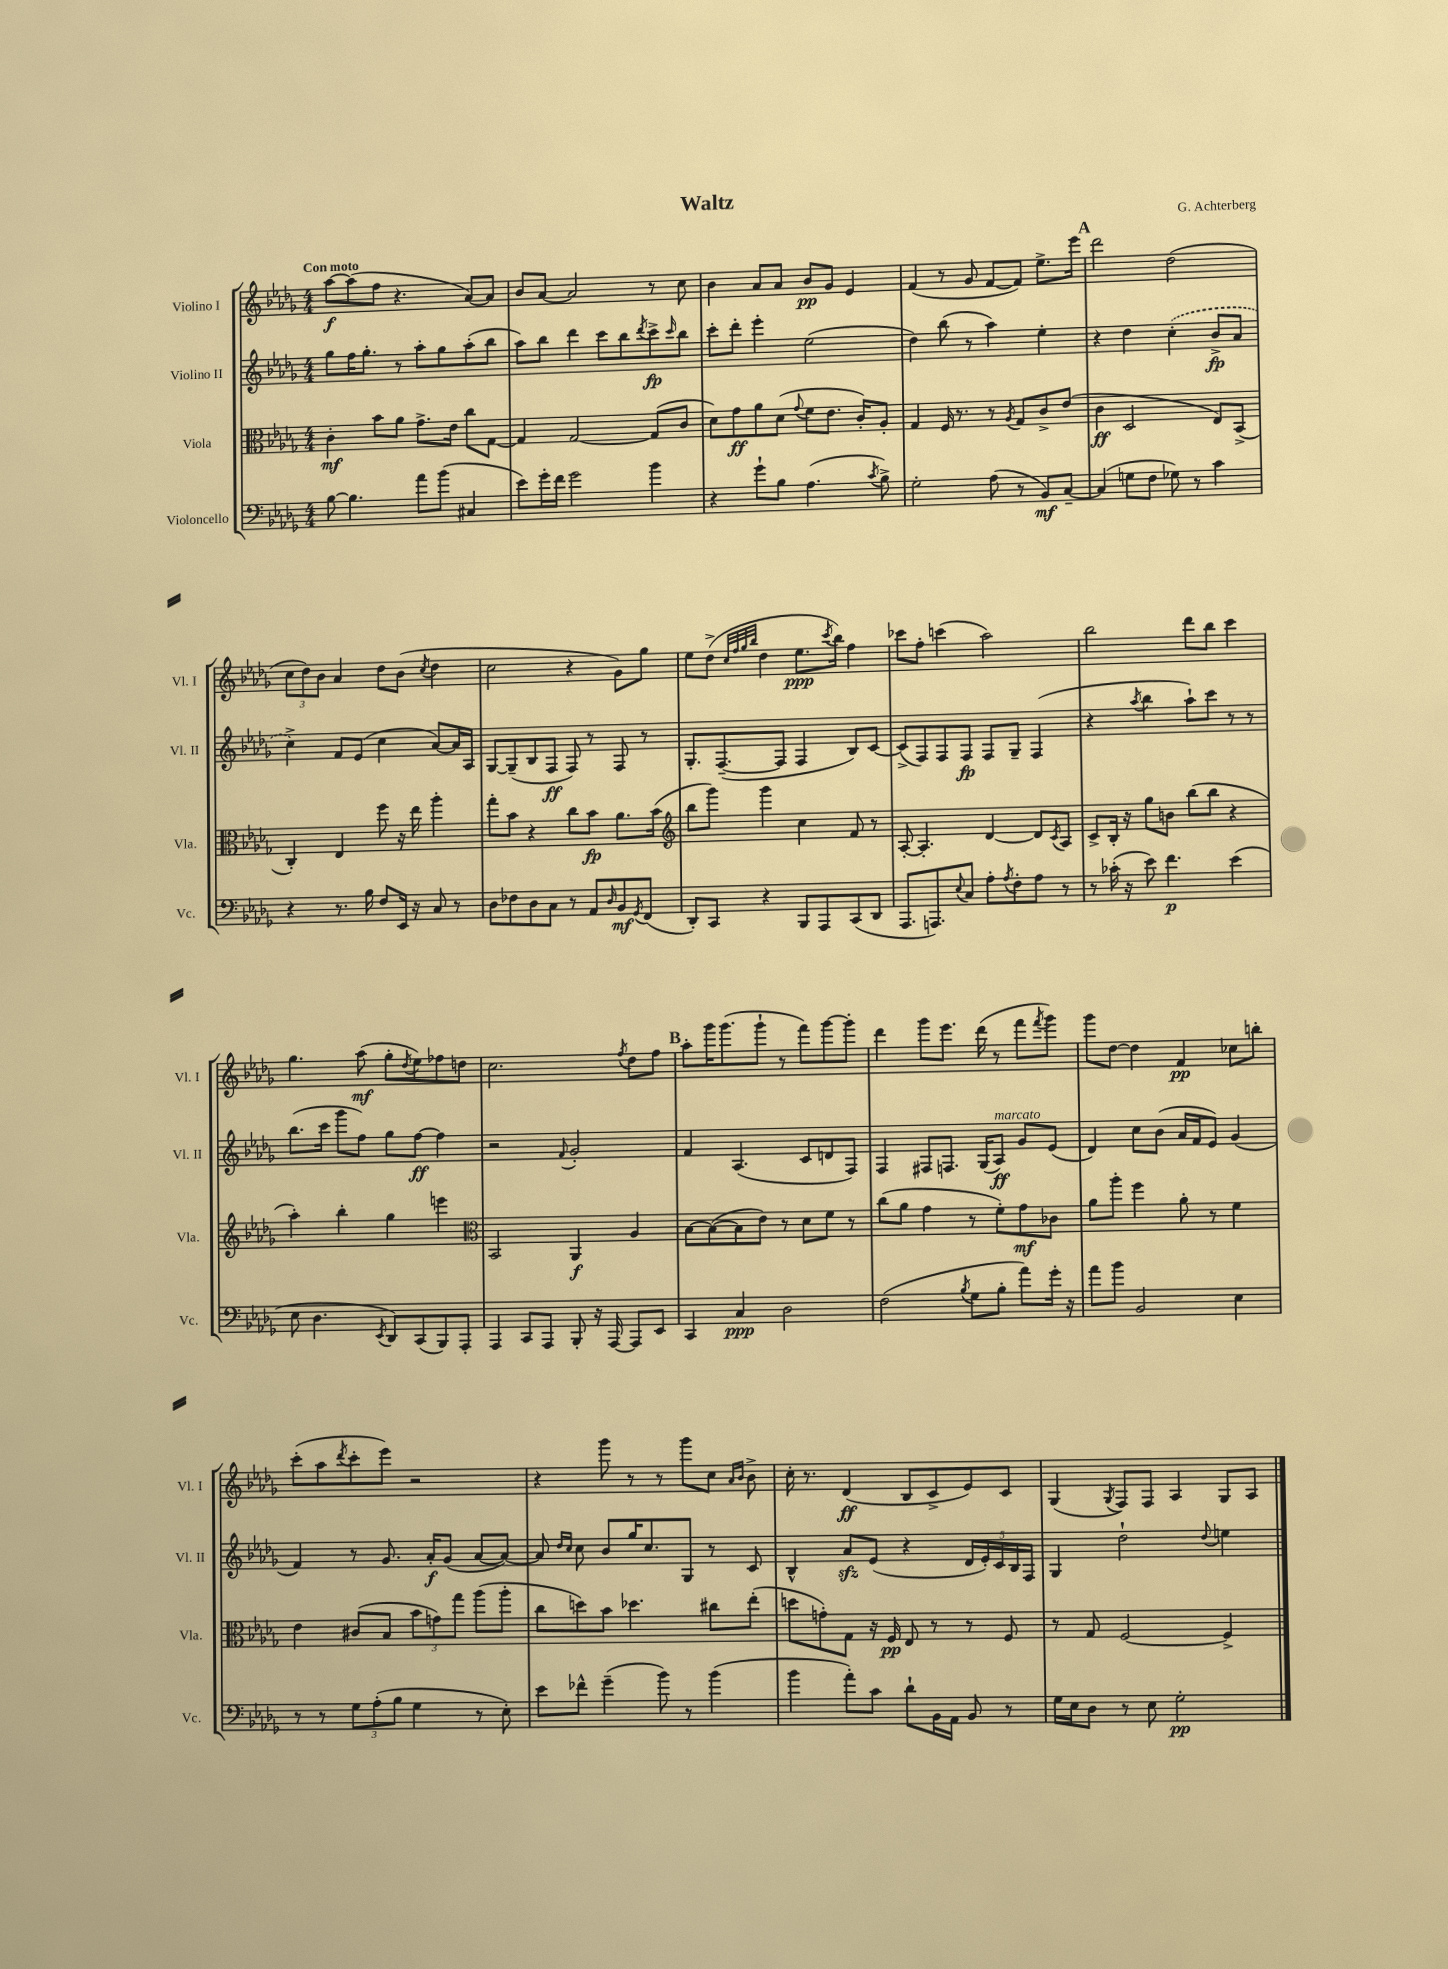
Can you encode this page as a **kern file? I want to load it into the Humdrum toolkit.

**kern	**dynam	**kern	**dynam	**kern	**dynam	**kern	**dynam
*part4	*part4	*part3	*part3	*part2	*part2	*part1	*part1
*staff4	*staff4	*staff3	*staff3	*staff2	*staff2	*staff1	*staff1
*I"Violoncello	*	*I"Viola	*	*I"Violino II	*	*I"Violino I	*
*I'Vc.	*	*I'Vla.	*	*I'Vl. II	*	*I'Vl. I	*
*clefF4	*	*clefC3	*	*clefG2	*	*clefG2	*
*k[b-e-a-d-g-]	*	*k[b-e-a-d-g-]	*	*k[b-e-a-d-g-]	*	*k[b-e-a-d-g-]	*
*M4/4	*	*M4/4	*	*M4/4	*	*M4/4	*
=1	=1	=1	=1	=1	=1	=1	=1
!	!	!	!	!	!	!LO:TX:a:B:t=Con moto	!
[8B-\	.	4c'\	mf	8gg-\L	.	[8aa-\L	f
4.B-\]	.	.	.	16ff\K	.	(8aa-\]	.
.	.	.	.	8.gg-'\J	.	.	.
.	.	8b-\L	.	.	.	8ff\J	.
.	.	8a-\J	.	8r	.	4.r	.
8a-\L	.	8.g-^\L	.	8aa-'\L	.	.	.
(8b-\J	.	.	.	8gg-\	.	.	.
.	.	16e-\Jk	.	.	.	.	.
4C#X/	.	8cc\L	.	(8aa-'\	.	[8a-/L)	.
.	.	[8G-\J	.	8bb-\J	.	8a-/J]	.
=2	=2	=2	=2	=2	=2	=2	=2
8e-\L)	.	4G-/]	.	8aa-\L)	.	8b-/L	.
16g-'\L	.	.	.	8bb-\J	.	[8a-/J	.
16f\JJ	.	.	.	.	.	.	.
2g-\	.	[2G-/	.	4ddd-\	.	2a-/]	.
.	.	.	.	8ccc\L	.	.	.
.	.	.	.	8bb-\	.	.	.
.	.	.	.	8qddd-/	.	.	.
4b-\	.	(8G-/L]	.	8ccc^\	fp	8r	.
.	.	.	.	16qqccc/	.	.	.
.	.	8c/J	.	8bb-\J	.	8cc\	.
=3	=3	=3	=3	=3	=3	=3	=3
4r	.	8d-\L)	.	8ccc'\L	.	4b-\	.
.	.	8g-\	ff	8ddd-'\J	.	.	.
8g-`\L	.	8a-\	.	4eee-'\	.	8a-/L	.
8B-\J	.	(8d-\J	.	.	.	8a-/J	.
.	.	8qqg-/	.	.	.	.	.
(4.A-\	.	8f\L	.	(2ee-\	.	8b-/L	pp
.	.	8.e-\J	.	.	.	8g-/J	.
.	.	.	.	.	.	4e-/	.
.	.	16c'/KL)	.	.	.	.	.
8qc/	.	.	.	.	.	.	.
8B-^\)	.	8A-'/J	.	.	.	.	.
=4	=4	=4	=4	=4	=4	=4	=4
2G-'\	.	4G-/	.	4dd-\)	.	(4f/	.
.	.	16F/	.	(8bb-\	.	8r	.
.	.	8.r	.	.	.	.	.
.	.	.	.	8r	.	8g-/	.
(8A-\	.	8r	.	4aa-\)	.	[8f/L	.
.	.	8qA-/	.	.	.	.	.
8r	.	8G-/L	.	.	.	8f/J])	.
8BB-/L)	mf	8c^/	.	4ee-'\	.	8.ee-^\L	.
[8C~/J	.	(8e-/J	.	.	.	.	.
.	.	.	.	.	.	16eee-\Jk	.
!!LO:REH:place=s1:t=A
=5	=5	=5	=5	=5	=5	=5	=5
(4C/]	.	4c\	ff	4r	.	2ddd-\	.
8Gn\L	.	2D-/	.	4dd-\	.	.	.
8F\J	.	.	.	.	.	.	.
8G-X\)	.	.	.	(4cc'\	.	(2dd-\	.
8r	.	.	.	.	.	.	.
4c\	.	8E-/L)	.	8b-^/L	fp	.	.
.	.	(8BB-^/J	.	8a-/J	.	.	.
!!LO:LB:g=z
=6	=6	=6	=6	=6	=6	=6	=6
4r	.	4C'/)	.	4cc^\)	.	12cc\L	.
.	.	.	.	.	.	12dd-\)	.
.	.	.	.	.	.	12b-\J	.
8.r	.	4E-/	.	8f/L	.	4a-/	.
.	.	.	.	(8e-/J	.	.	.
16B-\	.	.	.	.	.	.	.
8F/L	.	8ff\	.	4cc\	.	8dd-\L	.
16EE-/Jk	.	16r	.	.	.	(8b-\J	.
16r	.	16ee-\	.	.	.	.	.
.	.	.	.	.	.	8qcc/	.
8C/	.	4aa-'\	.	[8a-/L)	.	4dd-\	.
8r	.	.	.	16a-/L]	.	.	.
.	.	.	.	16A-/JJ	.	.	.
=7	=7	=7	=7	=7	=7	=7	=7
8D-\L	.	8gg-'\L	.	[8G-/L	.	2cc\	.
8F-X\	.	8b-\J	.	(8G-~/]	.	.	.
8D-\	.	4r	.	8B-/	.	.	.
8C\J	.	.	.	8F/J	ff	.	.
8r	.	8cc\L	.	8F/)	.	4r	.
8AA-/L	.	8b-\J	fp	8r	.	.	.
16qqD-/	.	.	.	.	.	.	.
8BB-/	mf	8.a-\L	.	8F/	.	8g-\L)	.
8qGG-/	.	.	.	.	.	.	.
(8FF/J	.	.	.	8r	.	8gg-\J	.
.	.	(16b-\Jk	.	.	.	.	.
=8	=8	=8	=8	=8	=8	=8	=8
*	*	*clefG2	*	*	*	*	*
8DD-'/L)	.	8bb-\L	.	8.G-'/L	.	8ee-\L	.
8CC/J	.	8ggg-\J)	.	.	.	(8dd-^\J	.
.	.	.	.	([8.F~/	.	.	.
.	.	.	.	.	.	32qqcc/LLL	.
.	.	.	.	.	.	32qqff/	.
.	.	.	.	.	.	32qqgg-/	.
.	.	.	.	.	.	32qqbb-/JJJ	.
4r	.	4ggg-\	.	.	.	4dd-\	.
.	.	.	.	8F/J]	.	.	.
8BBB-/L	.	4cc\	.	4F/	.	8.ee-\L	ppp
8AAA-/	.	.	.	.	.	.	.
.	.	.	.	.	.	8qccc/	.
.	.	.	.	.	.	16bb-\Jk)	.
(8CC/	.	8f/	.	8B-/L)	.	4ff\	.
8DD-/J	.	8r	.	[8c/J	.	.	.
=9	=9	=9	=9	=9	=9	=9	=9
8.AAA-/L	.	[8A-'/	.	(8c^/L]	.	8ccc-X\L	.
.	.	4.A-'/]	.	8F/)	.	8ff'\J	.
8.AAAn/)	.	.	.	.	.	.	.
.	.	.	.	8F/	.	(4cccn\	.
8qqE-/	.	.	.	.	.	.	.
8C/J	.	.	.	8F/J	fp	.	.
8A-'\L	.	[4d-/	.	8F/L	.	2aa-\)	.
8qA-/	.	.	.	.	.	.	.
8F'\	.	.	.	8G-~/J	.	.	.
8A-\J	.	8d-/L]	.	(4F/	.	.	.
.	.	8qc/	.	.	.	.	.
8r	.	8A-/J	.	.	.	.	.
=10	=10	=10	=10	=10	=10	=10	=10
8r	.	8c^/L	.	4r	.	2bb-\	.
(16c-X'\	.	16B-'/Jk	.	.	.	.	.
16r	.	16r	.	.	.	.	.
.	.	.	.	8qaa-/	.	.	.
8e-\)	.	8gg-\L	.	4bb-\	.	.	.
4.f\	p	8bn\J	.	.	.	.	.
.	.	(8bb-\L	.	8aa-`\L)	.	8ddd-\L	.
.	.	8bb-\J	.	8ccc\J	.	8bb-\J	.
(4e-\	.	4r	.	8r	.	4ccc\	.
.	.	.	.	8r	.	.	.
!!LO:LB:g=z
=11	=11	=11	=11	=11	=11	=11	=11
8E-\	.	4aa-'\)	.	(8.bb-\L	.	4.gg-\	.
4.D-\	.	.	.	.	.	.	.
.	.	.	.	16ccc\Jk	.	.	.
.	.	4bb-'\	.	8ggg-\L	.	.	.
.	.	.	.	8ff\J)	.	(8aa-\	mf
8qEE-/	.	.	.	.	.	.	.
8DD-/L)	.	4gg-\	.	8gg-\L	.	8gg-'\L	.
.	.	.	.	.	.	8qdd-/	.
(8CC/	.	.	.	[8ff\J	ff	8ee-\)	.
8BBB-/)	.	4eeen\	.	4ff\]	.	8ff-X\	.
8AAA-'/J	.	.	.	.	.	8ddn\J	.
=12	=12	=12	=12	=12	=12	=12	=12
*	*	*clefC3	*	*	*	*	*
4AAA-/	.	2BB-/	.	2r	.	2.cc\	.
8CC/L	.	.	.	.	.	.	.
8AAA-/J	.	.	.	.	.	.	.
.	.	.	.	8qqf/	.	.	.
8BBB-'/	.	4AA-/	f	2g-'/	.	.	.
16r	.	.	.	.	.	.	.
[16AAA-/	.	.	.	.	.	.	.
.	.	.	.	.	.	8qff/	.
8AAA-/L]	.	4A-/	.	.	.	8dd-\L	.
8EE-/J	.	.	.	.	.	8ff\J	.
!!LO:REH:place=s1:t=B
=13	=13	=13	=13	=13	=13	=13	=13
4CC/	.	[8B-\L	.	4f/	.	8aa-'\L	.
.	.	(8B-\_	.	.	.	16ggg-\K	.
.	.	.	.	.	.	(8.ggg-\	.
4C/	ppp	8B-\]	.	(4.A-/	.	.	.
.	.	8e-\J)	.	.	.	8ggg-`\J	.
2D-\	.	8r	.	.	.	8r	.
.	.	8d-\L	.	8c/L	.	8fff\L)	.
.	.	8f\J	.	8dn/	.	[8ggg-\	.
.	.	8r	.	8F/J)	.	8ggg-'\J]	.
=14	=14	=14	=14	=14	=14	=14	=14
(2F\	.	(8cc\L	.	4F/	.	4ddd-\	.
.	.	8a-\J	.	.	.	.	.
.	.	4g-\	.	8F#X/L	.	8ggg-\L	.
.	.	.	.	8.Fn/J	.	8.eee-\J	.
8qB-/	.	.	.	.	.	.	.
8G-\L	.	8r	.	.	.	.	.
.	.	.	.	(16G-/KL	.	(16ddd-\	.
!	!	!	!	!LO:TX:a:i:t=marcato	!	!	!
8B-'\J	.	8f'\L)	.	8A-/J)	ff	8r	.
8a-\L)	.	8g-\	mf	8g-/L	.	8fff\L	.
.	.	.	.	.	.	8qfff/	.
16g-'\Jk	.	8c-X\J	.	(8e-/J	.	8ggg-\J)	.
16r	.	.	.	.	.	.	.
=15	=15	=15	=15	=15	=15	=15	=15
8a-\L	.	8a-\L	.	4d-/)	.	8ggg-\L	.
8b-\J	.	8aa-'\J	.	.	.	[8dd-\J	.
2BB-/	.	4ff\	.	8cc\L	.	4dd-\]	.
.	.	.	.	(8b-\J	.	.	.
.	.	8a-'\	.	16a-/LL	.	4f/	pp
.	.	.	.	16f/J	.	.	.
.	.	8r	.	8e-/J)	.	.	.
4E-\	.	4f\	.	(4g-/	.	8cc-X\L	.
.	.	.	.	.	.	8bbn'\J	.
!!LO:LB:g=z
=16	=16	=16	=16	=16	=16	=16	=16
8r	.	4e-\	.	4f/)	.	(8ccc'\L	.
8r	.	.	.	.	.	8aa-\	.
.	.	.	.	.	.	8qddd-/	.
12G-\L	.	(8c#X/L	.	8r	.	8ccc'\	.
(12A-'\	.	.	.	.	.	.	.
.	.	8B-/J	.	8.g-/	.	8eee-\J)	.
12B-\J	.	.	.	.	.	.	.
4G-\	.	12b-\L	.	.	.	2r	.
.	.	.	.	16a-'/KL	f	.	.
.	.	12gn\)	.	.	.	.	.
.	.	.	.	(8g-/J	.	.	.
.	.	12gg-\J	.	.	.	.	.
8r	.	(8aa-\L	.	[8a-/L	.	.	.
8E-'\)	.	8aa-'\J	.	8a-/J_)	.	.	.
=17	=17	=17	=17	=17	=17	=17	=17
8e-\L	.	8cc\L	.	8a-/]	.	4r	.
.	.	.	.	16qqdd-/LL	.	.	.
.	.	.	.	16qqcc/JJ	.	.	.
8f-X^^\J	.	8ddn\)	.	8cc\	.	.	.
(4g-~\	.	8b-\J	.	8b-/L	.	8ggg-\	.
.	.	4.dd-X\	.	16gg-/K	.	8r	.
.	.	.	.	8.cc/	.	.	.
8b-\)	.	.	.	.	.	8r	.
8r	.	.	.	8G-/J	.	8ggg-\L	.
(4b-\	.	8cc#X\L	.	8r	.	8cc\J	.
.	.	.	.	.	.	16qqa-/LL	.
.	.	.	.	.	.	16qqb-/JJ	.
.	.	(8ee-'\J	.	8c/	.	8b-^\	.
=18	=18	=18	=18	=18	=18	=18	=18
4b-\	.	8ddn\L	.	4B-^^/	.	16cc'\	.
.	.	.	.	.	.	8.r	.
.	.	8gn'\)	.	.	.	.	.
8a-'\L)	.	8G-\J	.	8a-zz/L	.	(4d-/	ff
8c\J	.	16r	.	(8e-/J	.	.	.
.	.	16F/	pp	.	.	.	.
8d-`\L	.	8E-/	.	4r	.	8B-/L	.
16BB-\L	.	8r	.	.	.	8c^/	.
16AA-\JJ	.	.	.	.	.	.	.
8BB-/	.	8r	.	20d-/LL	.	8e-/)	.
.	.	.	.	20e-'/)	.	.	.
.	.	.	.	20c/	.	.	.
8r	.	8F/	.	.	.	8c/J	.
.	.	.	.	20B-/	.	.	.
.	.	.	.	20F/JJ	.	.	.
=19	=19	=19	=19	=19	=19	=19	=19
16G-\LL	.	8r	.	4G-/	.	(4G-/	.
16E-\J	.	.	.	.	.	.	.
8D-\J	.	8G-/	.	.	.	.	.
.	.	.	.	.	.	8qG-/	.
8r	.	[2F/	.	2dd-`\	.	8F/L)	.
8E-\	.	.	.	.	.	8F/J	.
2G-'\	pp	.	.	.	.	4A-/	.
.	.	.	.	8qqdd-/	.	.	.
.	.	4F^/]	.	4een\	.	8G-/L	.
.	.	.	.	.	.	8A-/J	.
==	==	==	==	==	==	==	==
*-	*-	*-	*-	*-	*-	*-	*-
